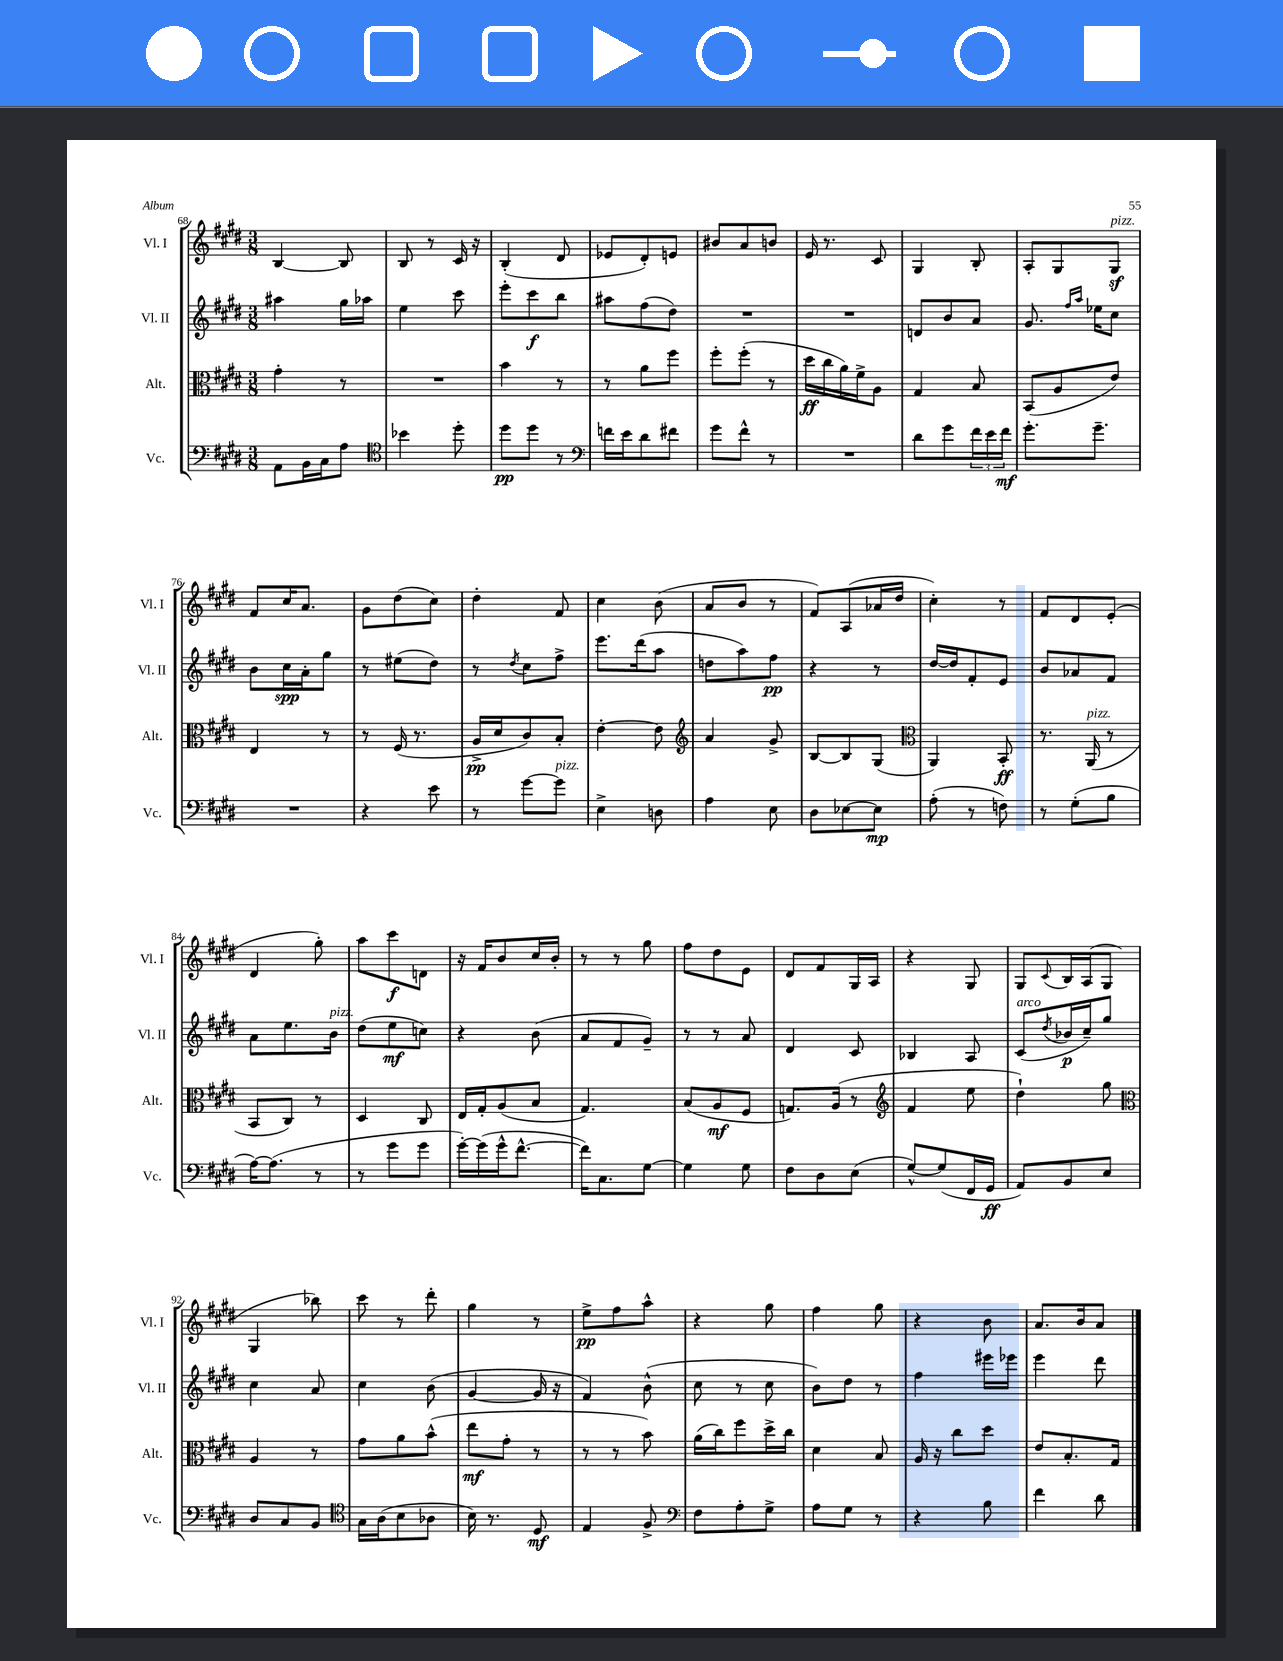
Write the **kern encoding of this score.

**kern	**dynam	**kern	**dynam	**kern	**dynam	**kern	**dynam
*part4	*part4	*part3	*part3	*part2	*part2	*part1	*part1
*staff4	*staff4	*staff3	*staff3	*staff2	*staff2	*staff1	*staff1
*I"Vc.	*	*I"Alt.	*	*I"Vl. II	*	*I"Vl. I	*
*I'Vc.	*	*I'Alt.	*	*I'Vl. II	*	*I'Vl. I	*
*clefF4	*	*clefC3	*	*clefG2	*	*clefG2	*
*k[f#c#g#d#]	*	*k[f#c#g#d#]	*	*k[f#c#g#d#]	*	*k[f#c#g#d#]	*
*M3/8	*	*M3/8	*	*M3/8	*	*M3/8	*
=68	=68	=68	=68	=68	=68	=68	=68
8AA\L	.	4g#'\	.	4aa#X\	.	[4B/	.
16BB\L	.	.	.	.	.	.	.
16C#\J	.	.	.	.	.	.	.
8A\J	.	8r	.	16gg#\LL	.	8B/]	.
.	.	.	.	16aa-X\JJ	.	.	.
=69	=69	=69	=69	=69	=69	=69	=69
*clefC4	*	*	*	*	*	*	*
4b-X\	.	4.r	.	4ee\	.	8B/	.
.	.	.	.	.	.	8r	.
8dd#'\	.	.	.	8ccc#\	.	16c#/	.
.	.	.	.	.	.	16r	.
=70	=70	=70	=70	=70	=70	=70	=70
8dd#\L	pp	4b\	.	8eee'\L	.	(4B'/	.
8dd#\J	.	.	.	8ccc#\	f	.	.
8r	.	8r	.	8bb\J	.	8d#/	.
=71	=71	=71	=71	=71	=71	=71	=71
*clefF4	*	*	*	*	*	*	*
16fn\LL	.	8r	.	8aa#X\L	.	8e-X/L	.
16e\J	.	.	.	.	.	.	.
8d#\	.	8a\L	.	(8ff#\	.	8d#'/)	.
8f#X\J	.	8ff#\J	.	8dd#\J)	.	8en/J	.
=72	=72	=72	=72	=72	=72	=72	=72
8g#\L	.	8ff#'\L	.	4.r	.	8b#X/L	.
8f#^^\J	.	(8ff#'\J	.	.	.	8a/	.
8r	.	8r	.	.	.	8bn/J	.
=73	=73	=73	=73	=73	=73	=73	=73
4.r	.	16dd#\LL	ff	4.r	.	16e/	.
.	.	16cc#\	.	.	.	8.r	.
.	.	16a\)	.	.	.	.	.
.	.	16f#^\J	.	.	.	.	.
.	.	8A\J	.	.	.	8c#/	.
=74	=74	=74	=74	=74	=74	=74	=74
8d#\L	.	4G#/	.	8dn/L	.	4G#/	.
8g#\	.	.	.	8b/	.	.	.
24f#\L	.	8B/	.	8a/J	.	8B'/	.
24e\	.	.	.	.	.	.	.
24f#\JJ	mf	.	.	.	.	.	.
=75	=75	=75	=75	=75	=75	=75	=75
8.g#'\L	.	(8BB/L	.	8.g#/	.	8A'/L	.
.	.	8A/	.	.	.	8G#/	.
.	.	.	.	16qqff#/LL	.	.	.
.	.	.	.	16qqaa/JJ	.	.	.
8.g#~\J	.	.	.	16ee-X\KL	.	.	.
!	!	!	!	!	!	!LO:TX:a:i:t=pizz.	!
.	.	8e/J)	.	8cc#\J	.	8G#z/J	.
!!LO:LB:g=z
=76	=76	=76	=76	=76	=76	=76	=76
4.r	.	4E/	.	8b\L	.	8f#/L	.
.	.	.	.	16cc#\L	spp	16cc#/K	.
.	.	.	.	16a'\J	.	8.a/J	.
.	.	8r	.	8gg#\J	.	.	.
=77	=77	=77	=77	=77	=77	=77	=77
4r	.	8r	.	8r	.	8g#\L	.
.	.	(16F#/	.	(8ee#X\L	.	(8dd#\	.
.	.	8.r	.	.	.	.	.
8e\	.	.	.	8dd#\J)	.	8cc#\J)	.
=78	=78	=78	=78	=78	=78	=78	=78
8r	.	16A^/LL	pp	8r	.	4dd#'\	.
.	.	16d#/J	.	.	.	.	.
.	.	.	.	8qdd#/	.	.	.
[8g#\L	.	8c#/)	.	8cc#\L	.	.	.
!LO:TX:a:i:t=pizz.	!	!	!	!	!	!	!
8g#\J]	.	8B'/J	.	8ff#^\J	.	8f#/	.
=79	=79	=79	=79	=79	=79	=79	=79
4E^\	.	[4e'\	.	8.eee\L	.	4cc#\	.
.	.	.	.	(16ddd#\k	.	.	.
8Dn\	.	8e\]	.	8aa\J	.	(8b\	.
=80	=80	=80	=80	=80	=80	=80	=80
*	*	*clefG2	*	*	*	*	*
4A\	.	4a/	.	8ddn\L	.	8a/L	.
.	.	.	.	8aa\)	.	8b/J	.
8E\	.	8g#^/	.	8ff#\J	pp	8r	.
=81	=81	=81	=81	=81	=81	=81	=81
8D#\L	.	[8B/L	.	4r	.	8f#/L)	.
[8E-X\	.	8B/]	.	.	.	(8A/	.
8E-\J]	mp	(8G#/J	.	8r	.	16a-X/L	.
.	.	.	.	.	.	16dd#/JJ	.
=82	=82	=82	=82	=82	=82	=82	=82
*	*	*clefC3	*	*	*	*	*
(8A'\	.	4AA/)	.	[16dd#/LL	.	4cc#'\)	.
.	.	.	.	16dd#/J]	.	.	.
8r	.	.	.	8f#'/	.	.	.
8Fn\)	.	8BB'/	ff	8e/J	.	8r	.
=83	=83	=83	=83	=83	=83	=83	=83
8r	.	8.r	.	8b/L	.	8f#/L	.
(8G#'\L	.	.	.	8a-X/	.	8d#/	.
!	!	!LO:TX:a:i:t=pizz.	!	!	!	!	!
.	.	(16AA/	.	.	.	.	.
8B\J	.	8r	.	8f#/J	.	(8e'/J	.
!!LO:LB:g=z
=84	=84	=84	=84	=84	=84	=84	=84
[16A\KL)	.	8BB/L	.	8a\L	.	4d#/	.
(8.A\J]	.	.	.	.	.	.	.
.	.	8C#/J)	.	8.ee\	.	.	.
8r	.	8r	.	.	.	8gg#'\)	.
!	!	!	!	!LO:TX:a:i:t=pizz.	!	!	!
.	.	.	.	16b\Jk	.	.	.
=85	=85	=85	=85	=85	=85	=85	=85
8r	.	4D#/	.	(8dd#\L	.	8aa\L	.
8g#\L	.	.	.	8ee\	mf	8ccc#\	f
8g#\J	.	8C#/	.	8ccn\J)	.	8dn\J	.
=86	=86	=86	=86	=86	=86	=86	=86
[16g#'\LL)	.	16E/LL	.	4r	.	16r	.
(16g#\]	.	16G#'/J	.	.	.	16f#/KL	.
16g#^^\J	.	(8A/	.	.	.	8b/	.
[8.f#^^\J	.	.	.	.	.	.	.
.	.	8B/J	.	(8b\	.	16cc#/L	.
.	.	.	.	.	.	16b'/JJ	.
=87	=87	=87	=87	=87	=87	=87	=87
16f#\KL])	.	4.G#/)	.	8a/L	.	8r	.
8.C#\	.	.	.	.	.	.	.
.	.	.	.	8f#/	.	8r	.
[8G#\J	.	.	.	8g#~/J)	.	8gg#\	.
=88	=88	=88	=88	=88	=88	=88	=88
4G#\]	.	(8B/L	.	8r	.	8ff#\L	.
.	.	8A/	mf	8r	.	8dd#\	.
8G#\	.	8F#/J	.	8a/	.	8e\J	.
=89	=89	=89	=89	=89	=89	=89	=89
8F#\L	.	8.Gn/L)	.	4d#/	.	8d#/L	.
8D#\	.	.	.	.	.	8f#/	.
.	.	(16A/Jk	.	.	.	.	.
(8E\J	.	8r	.	8c#/	.	16G#/L	.
.	.	.	.	.	.	16A/JJ	.
=90	=90	=90	=90	=90	=90	=90	=90
*	*	*clefG2	*	*	*	*	*
[8G#^^/L)	.	4f#/	.	4B-X/	.	4r	.
(8G#/]	.	.	.	.	.	.	.
16FF#/L	.	8ee\	.	8A/	.	8G#/	.
16GG#/JJ	ff	.	.	.	.	.	.
=91	=91	=91	=91	=91	=91	=91	=91
!	!	!	!	!LO:TX:a:i:t=arco	!	!	!
8AA/L)	.	4dd#`\)	.	(8c#/L	.	8G#/L	.
.	.	.	.	8qdd#/	.	8qqc#/	.
8BB/	.	.	.	16b-X/L	p	16B/L	.
.	.	.	.	16cc#~/J)	.	(16A/J	.
8E/J	.	8gg#\	.	8gg#/J	.	8G#/J	.
!!LO:LB:g=z
=92	=92	=92	=92	=92	=92	=92	=92
*	*	*clefC3	*	*	*	*	*
8D#/L	.	4A/	.	4cc#\	.	4G#/	.
8C#/	.	.	.	.	.	.	.
8BB/J	.	8r	.	8a/	.	8bb-X\)	.
=93	=93	=93	=93	=93	=93	=93	=93
*clefC4	*	*	*	*	*	*	*
16G#\LL	.	8g#\L	.	4cc#\	.	8ccc#\	.
(16A\J	.	.	.	.	.	.	.
8B\	.	8a\	.	.	.	8r	.
8A-X\J	.	(8b^^\J	.	(8b\	.	8ddd#'\	.
=94	=94	=94	=94	=94	=94	=94	=94
16B\)	.	8ee\L	mf	[4g#/	.	4gg#\	.
8.r	.	.	.	.	.	.	.
.	.	8g#'\J	.	.	.	.	.
8D#/	mf	8r	.	16g#/]	.	8r	.
.	.	.	.	16r	.	.	.
=95	=95	=95	=95	=95	=95	=95	=95
4E/	.	8r	.	4f#/)	.	8ee^\L	pp
.	.	8r	.	.	.	8ff#\	.
8F#^/	.	8b\)	.	(8b^^\	.	8aa^^\J	.
=96	=96	=96	=96	=96	=96	=96	=96
*clefF4	*	*	*	*	*	*	*
8F#\L	.	(16a\LL	.	8cc#\	.	4r	.
.	.	16cc#\J)	.	.	.	.	.
8A'\	.	8ff#\	.	8r	.	.	.
8G#^\J	.	16dd#^\L	.	8cc#\	.	8gg#\	.
.	.	16cc#\JJ	.	.	.	.	.
=97	=97	=97	=97	=97	=97	=97	=97
8A\L	.	4d#\	.	8b\L)	.	4ff#\	.
8G#\J	.	.	.	8dd#\J	.	.	.
8r	.	8B/	.	8r	.	8gg#\	.
=98	=98	=98	=98	=98	=98	=98	=98
4r	.	16A/	.	4ff#\	.	4r	.
.	.	16r	.	.	.	.	.
.	.	8cc#\L	.	.	.	.	.
8B\	.	8dd#\J	.	16eee#X\LL	.	8b\	.
.	.	.	.	16eee-X\JJ	.	.	.
=99	=99	=99	=99	=99	=99	=99	=99
4f#\	.	8e/L	.	4eee\	.	8.a/L	.
.	.	8.B'/	.	.	.	.	.
.	.	.	.	.	.	16b/k	.
8d#\	.	.	.	8ddd#\	.	8a/J	.
.	.	16G#/Jk	.	.	.	.	.
==	==	==	==	==	==	==	==
*-	*-	*-	*-	*-	*-	*-	*-
